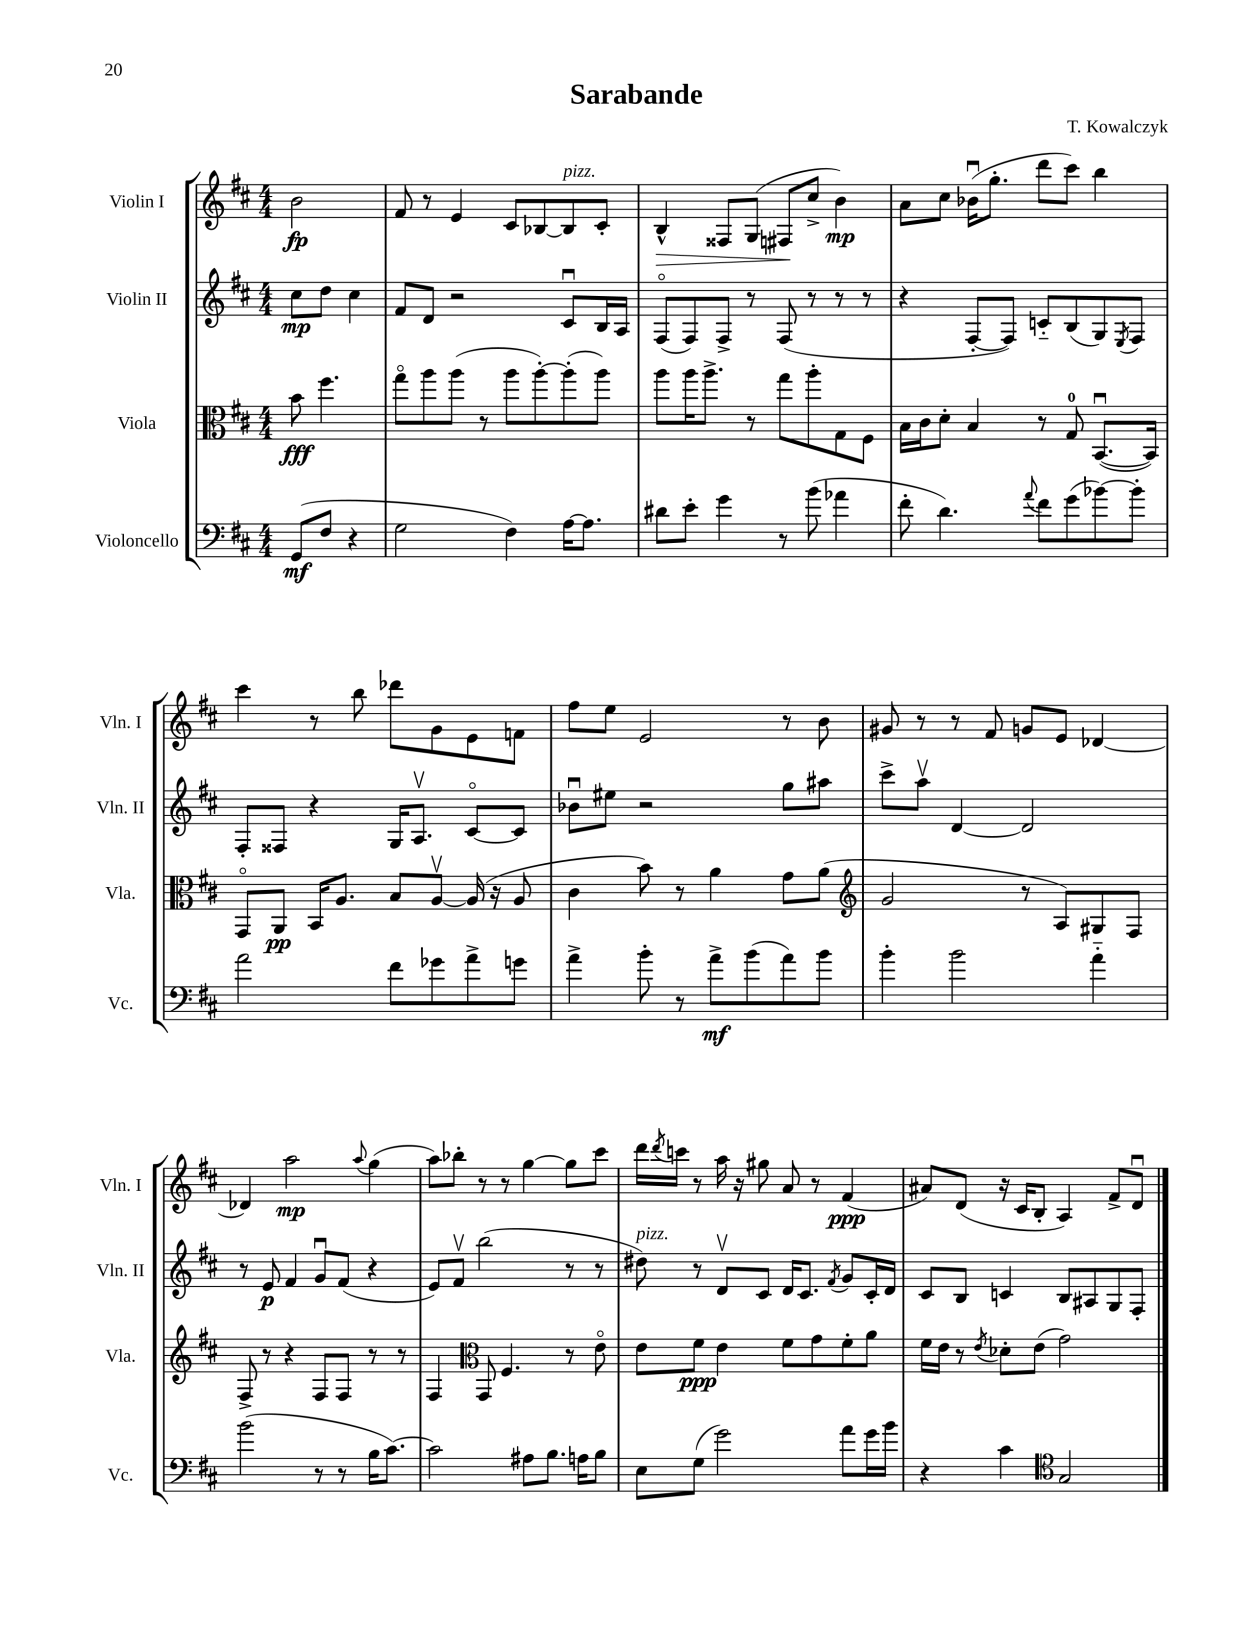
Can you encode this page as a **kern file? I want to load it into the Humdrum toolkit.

**kern	**kern	**kern	**kern
*staff4	*staff3	*staff2	*staff1
*clefF4	*clefC3	*clefG2	*clefG2
*k[f#c#]	*k[f#c#]	*k[f#c#]	*k[f#c#]
*M4/4	*M4/4	*M4/4	*M4/4
(8GG	8b	8cc#	2b
8F#	4.ff#	8dd	.
4r	.	4cc#	.
=	=	=	=
2G	8ggo	8f#	8f#
.	8aa	8d	8r
.	(8aa	2r	4e
.	8r	.	.
4F#)	8aa	.	8c#
.	[8aa')	.	[8B-
[16A	(8aa']	8c#u	8B-]
8.A]	.	.	.
.	8aa)	16B	8c#'
.	.	16A	.
=	=	=	=
8d#	8aa	(8F#o	4B^^
8e'	16aa	8F#)	.
.	8.aa^	.	.
4g	.	8F#^	8F##
.	8r	8r	(8G
8r	8gg	(8F#	8F#
(8b	8aa'	8r	8cc#^
4a-	8G	8r	4b)
.	8F#	8r	.
=	=	=	=
8f#'	16B	4r	8a
.	16c#	.	.
4.d)	8d'	.	8cc#
.	4B	[8F#'	(16b-u
.	.	.	8.gg'
.	.	8F#])	.
8qqa	.	.	.
8f#	8r	8c'~	8ddd
(8g	8G	(8B	8ccc#)
[8b-)	([8.BBu	8G)	4bb
.	.	8qE	.
8b-']	.	8F#	.
.	16BB])	.	.
=	=	=	=
2a	8GGo	8F#'	4ccc#
.	8AA	8F##	.
.	16BB	4r	8r
.	8.A	.	.
.	.	.	8bb
8f#	8B	16G	8ddd-
.	.	8.Av	.
8g-	[8Av	.	8g
8a^	(16A]	[8c#o	8e
.	16r	.	.
8g	8A	8c#]	8f
=	=	=	=
4a^	4c#	8b-u	8ff#
.	.	8ee#	8ee
8b'	8b)	2r	2e
8r	8r	.	.
8a^	4a	.	.
(8b	.	.	.
8a)	8g	8gg	8r
8b	(8a	8aa#	8b
=	=	=	=
*	*clefG2	*	*
4b'	2g	8ccc#^	8g#
.	.	8aav	8r
2b	.	[4d	8r
.	.	.	8f#
.	8r	2d]	8g
.	8A)	.	8e
4a'~	8G#	.	[4d-
.	8F#	.	.
=	=	=	=
(2b	8F#^	8r	4d-]
.	8r	8e	.
.	4r	4f#	2aa
8r	8F#	8gu	.
8r	8F#	(8f#	.
.	.	.	8qqaa
16B	8r	4r	(4gg
[8.c#)	.	.	.
.	8r	.	.
=	=	=	=
2c#]	4F#	8e)	8aa)
.	.	8f#v	8bb-'
*	*clefC3	*	*
.	8GG	(2bb	8r
.	4.F#	.	8r
8A#	.	.	[4gg
8.B	.	.	.
.	8r	8r	8gg]
16A	.	.	.
8B	8eo	8r	8ccc#
=	=	=	=
8E	8e	8dd#)	16ddd
.	.	.	8qddd
.	.	.	16ccc
(8G	8f#	8r	8r
2g)	4e	8dv	16aa
.	.	.	16r
.	.	8c#	8gg#
.	8f#	16d	8a
.	.	8.c#	.
.	8g	.	8r
.	.	8qf#	.
8a	8f#'	8g	(4f#
16g	8a	16c#'	.
16b	.	16d	.
=	=	=	=
4r	16f#	8c#	8a#)
.	16e	.	.
.	8r	8B	(8d
.	8qe	.	.
4c#	8d-'	4c	16r
.	.	.	16c#
.	(8e	.	8B'
*clefC4	*	*	*
2G	2g)	8B	4A)
.	.	8A#	.
.	.	8G	8f#^
.	.	8F#'	8du
==	==	==	==
*-	*-	*-	*-
